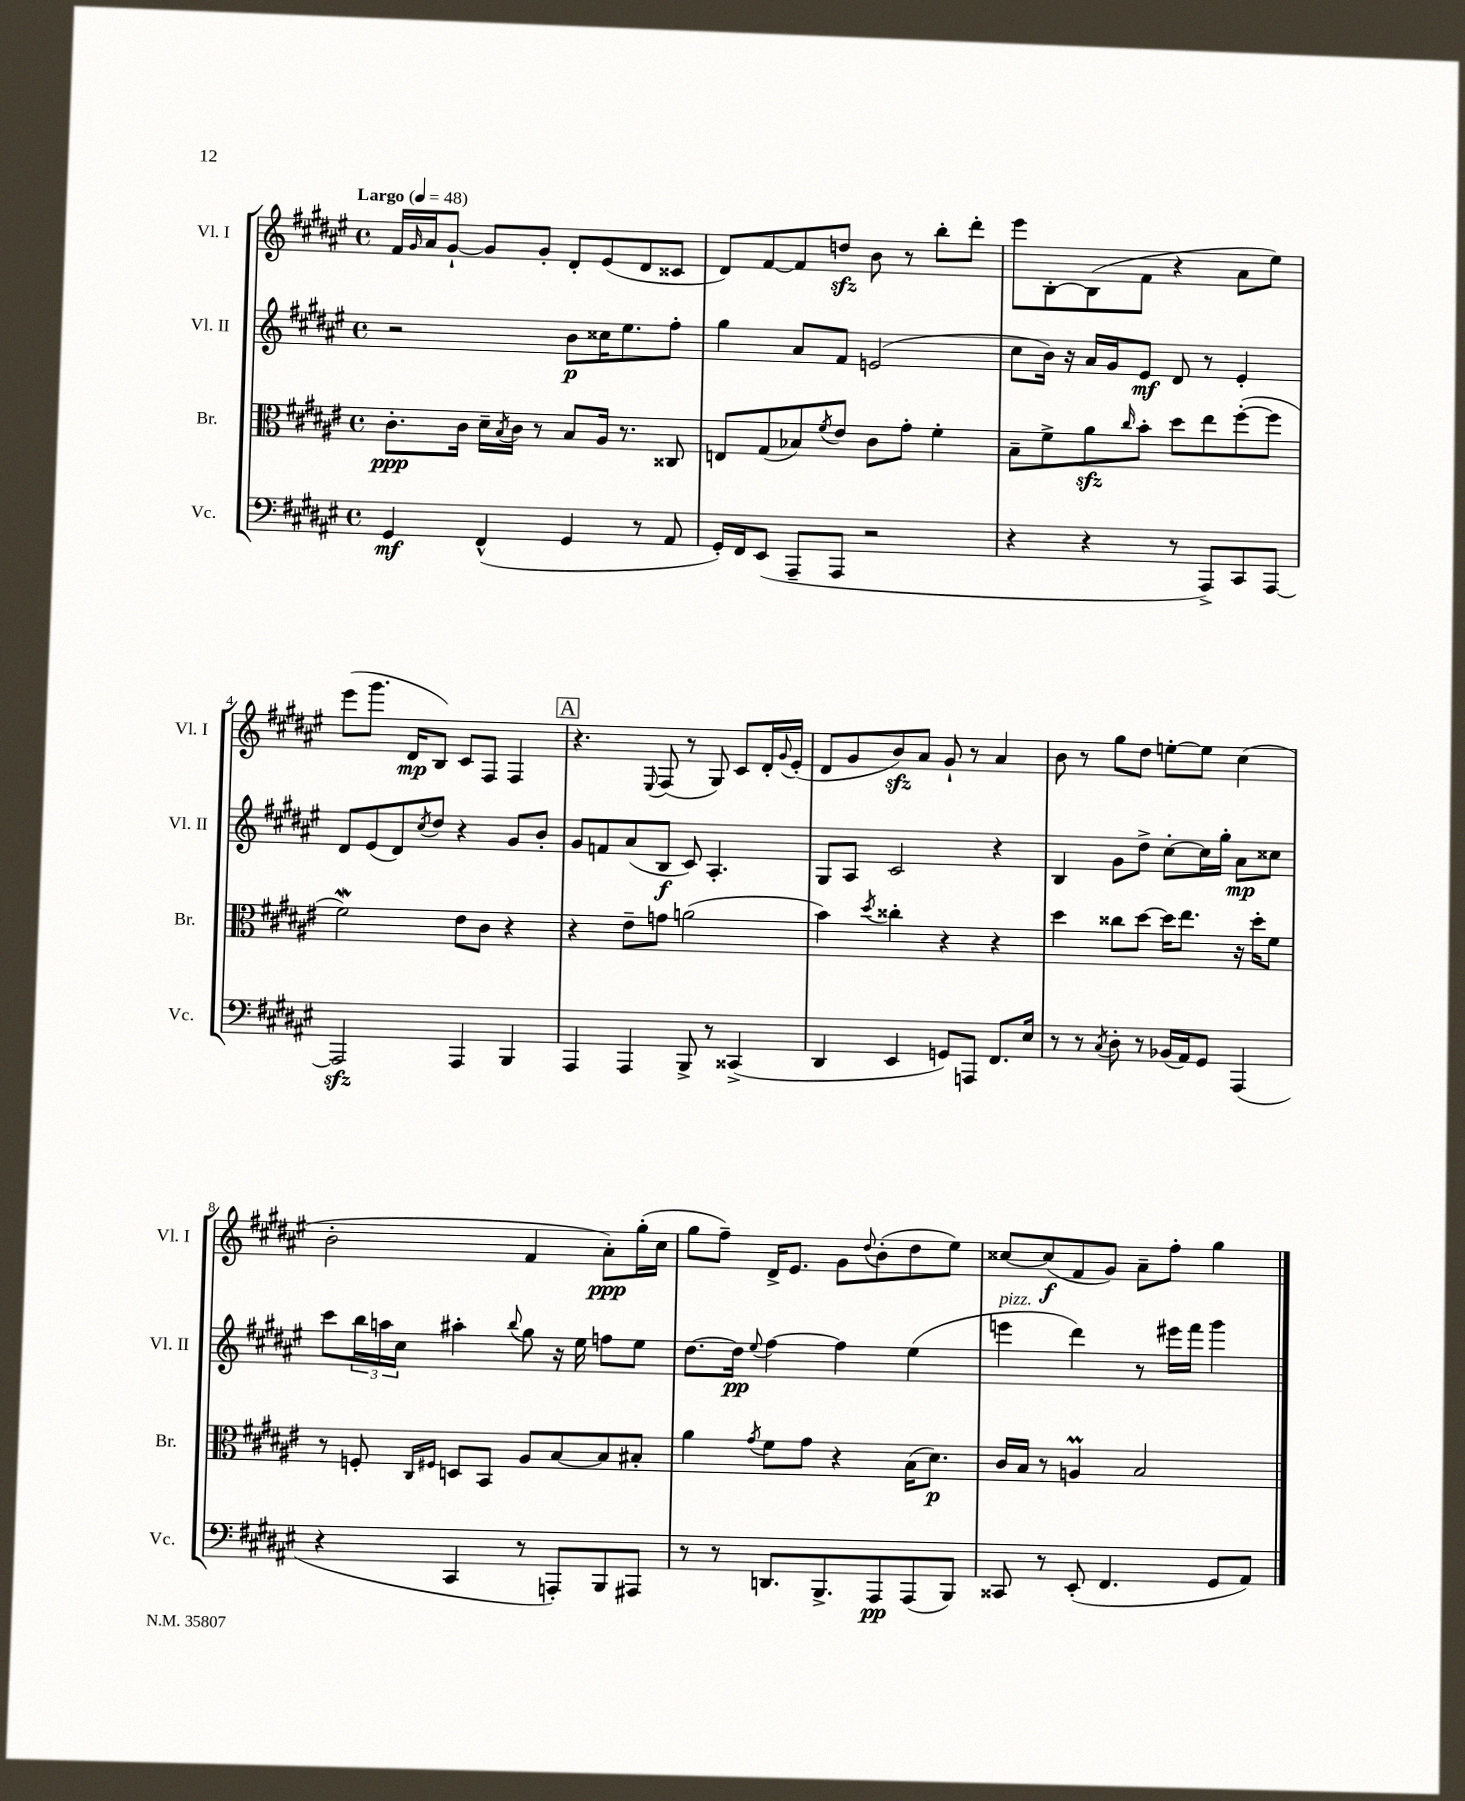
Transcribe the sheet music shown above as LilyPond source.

<<
\new StaffGroup <<
\new Staff = "s0" \with { instrumentName = "Vl. I" shortInstrumentName = "Vl. I" } {
    \clef treble \key fis \major \defaultTimeSignature \time 4/4 \tempo "Largo" 4 = 48
    fis'16 \grace { gis'16 } ais'16 gis'8~-! gis'8 gis'8-. dis'8-. eis'8( dis'8 cisis'8 |
    dis'8) fis'8~ fis'8 d''8\sfz b'8 r8 b''8-. dis'''8-. |
    eis'''8 b8~-. b8( fis'8 r4 ais'8 eis''8) |
    eis'''8( gis'''8. dis'16\mp b8) cis'8 fis8 fis4 |
    \mark \markup { \box "A" } r4. \appoggiatura { eis8 } fis8( r8 gis8) cis'8 dis'16-. \appoggiatura { gis'8 } eis'16-.( |
    dis'8 gis'8 b'8\sfz) ais'8 gis'8-! r8 ais'4 |
    b'8 r8 gis''8 dis''8 e''8~-. e''8 cis''4( |
    b'2-. fis'4 ais'8-.\ppp) gis''16-.( cis''16 |
    gis''8 fis''8--) dis'16-> eis'8. gis'8 \appoggiatura { dis''8 } b'8-.( dis''8 eis''8) |
    cisis''8~ cisis''8\f( fis'8 gis'8) ais'8-- fis''8-. gis''4 \bar "|." |
}
\new Staff = "s1" \with { instrumentName = "Vl. II" shortInstrumentName = "Vl. II" } {
    \clef treble \key fis \major \defaultTimeSignature \time 4/4
    r2 b'8\p cisis''16 eis''8. fis''8-. |
    gis''4 ais'8 fis'8 e'2( |
    cis''8 b'16) r16 ais'16 gis'16 eis'8\mf dis'8 r8 eis'4-. |
    dis'8 eis'8( dis'8) \acciaccatura { cis''8 } dis''8 r4 gis'8 b'8-. |
    \mark \markup { \box "A" } gis'8 f'8 ais'8( b8\f cis'8) ais4.-. |
    gis8 ais8 cis'2 r4 |
    b4 gis'8 dis''8-> cis''8~-. cis''16 gis''16-. ais'8\mp cisis''8 |
    cis'''8 \tuplet 3/2 { b''16 a''16 cis''16 } ais''4-. \appoggiatura { b''8 } gis''8 r16 eis''16 f''8 eis''8 |
    dis''8.~ dis''16\pp \appoggiatura { eis''8 } fis''4~ fis''4 eis''4( |
    e'''4^\markup { \italic "pizz." } dis'''4) r8 eis'''16 fis'''16 gis'''4 \bar "|." |
}
\new Staff = "s2" \with { instrumentName = "Br." shortInstrumentName = "Br." } {
    \clef alto \key fis \major \defaultTimeSignature \time 4/4
    cis'8.-.\ppp cis'16 dis'16-- \acciaccatura { b8 } cis'16 r8 b8 ais16 r8. cisis8 |
    e8 gis8( bes8) \acciaccatura { fis'8 } eis'8 cis'8 gis'8-. fis'4-. |
    b8-- fis'8-> ais'8\sfz \grace { cis''16 } b'8-. dis''8 eis''8 fis''8~-.( fis''8 |
    fis'2\mordent) eis'8 cis'8 r4 |
    \mark \markup { \box "A" } r4 eis'8-- g'8 a'2( |
    b'4) \acciaccatura { dis''8 } cisis''4-. r4 r4 |
    dis''4 cisis''8 dis''8~ dis''16 eis''8. r16 dis''16-. fis'8 |
    r8 f8-. \grace { cis16 fis16 } d8 b,8 ais8 b8~ b8 bis8-. |
    ais'4 \acciaccatura { gis'8 } fis'8 gis'8 r4 b16( dis'8.\p) |
    cis'16 b16 r8 a4\prall b2 \bar "|." |
}
\new Staff = "s3" \with { instrumentName = "Vc." shortInstrumentName = "Vc." } {
    \clef bass \key fis \major \defaultTimeSignature \time 4/4
    gis,4\mf fis,4-^( gis,4 r8 ais,8 |
    gis,16-.) fis,16 eis,8( ais,,8-- ais,,8 r2 |
    r4 r4 r8 ais,,8->) cis,8 ais,,8~ |
    ais,,2\sfz ais,,4 b,,4 |
    \mark \markup { \box "A" } ais,,4 ais,,4 b,,8-> r8 cisis,4->( |
    dis,4 eis,4 g,8) a,,8 fis,8. eis16 |
    r8 r8 \acciaccatura { cis8 } dis8-. r8 bes,16( ais,16) gis,8 ais,,4( |
    r4 cis,4 r8 a,,8-.) b,,8 ais,,8 |
    r8 r8 d,8. b,,8.-> ais,,8\pp ais,,8( b,,8) |
    cisis,8 r8 eis,8-.( fis,4. gis,8 ais,8) \bar "|." |
}
>>
>>
